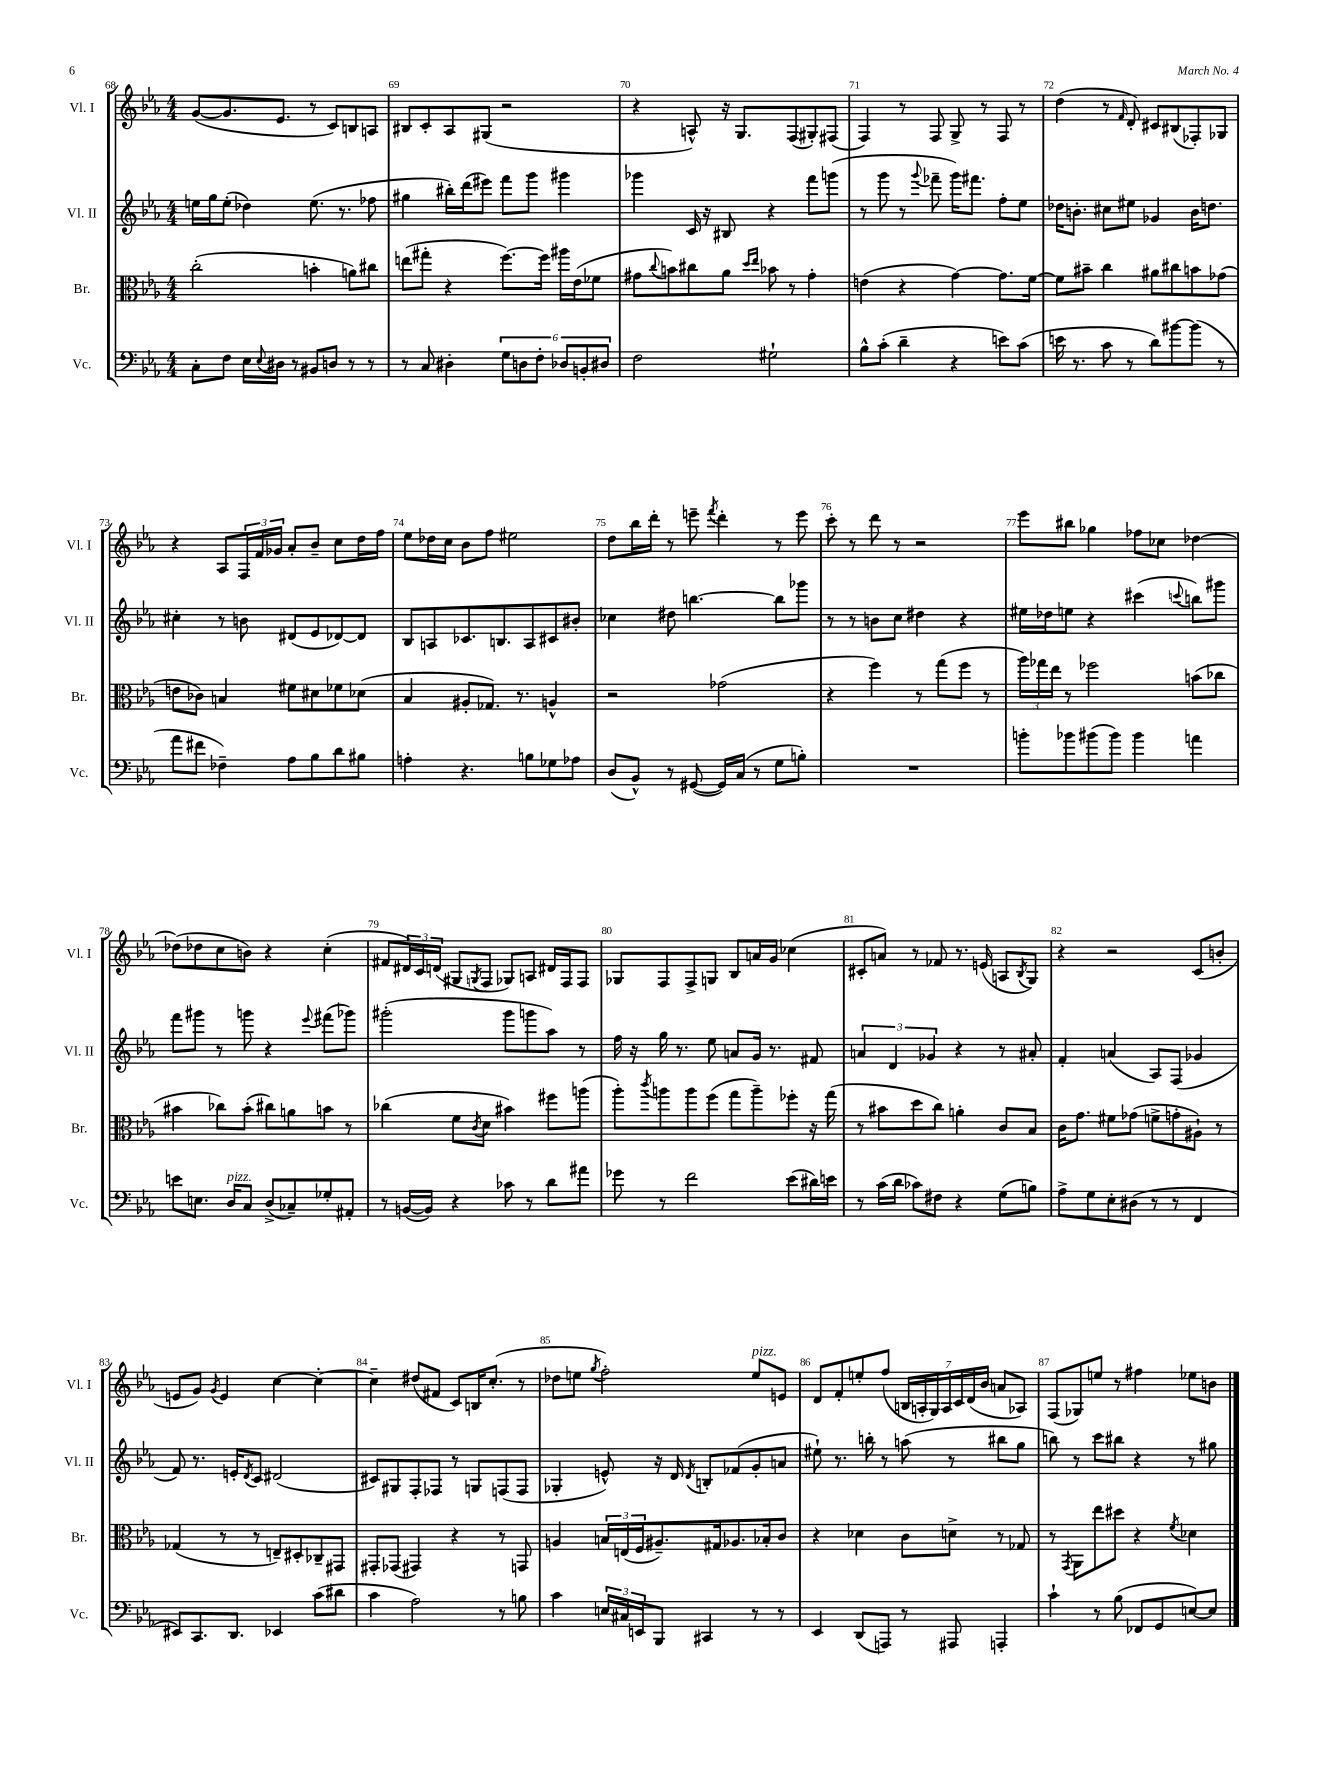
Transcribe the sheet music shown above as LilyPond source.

<<
\new StaffGroup <<
\new Staff = "s0" \with { instrumentName = "Vl. I" shortInstrumentName = "Vl. I" } {
    \clef treble \key ees \major \numericTimeSignature \time 4/4
    g'8~( g'8. ees'8. r8 c'8) b8 a8 |
    bis8 c'8-. aes8 gis8( r2 |
    r4 a8-^) r16 g8. f8( gis8-.) fis8( |
    f4) r8 f8 g8-> r8 f8 r8 |
    d''4( r8 \grace { f'16 } d'8-.) cis'8 bis8( fes8-.) ges8 |
    r4 aes8 \tuplet 3/2 { f16 f'16 ges'16 } aes'8-. bes'8-- c''8 d''16 f''16 |
    ees''8 des''16 c''16 bes'8 f''8 eis''2 |
    d''8 bes''16 d'''16-. r8 e'''8-- \acciaccatura { f'''8 } d'''4-. r8 e'''8 |
    c'''8-. r8 d'''8 r8 r2 |
    ees'''8 bis''8 ges''4 fes''8 ces''8 des''4~ |
    des''8( des''8 c''8 b'8) r4 c''4-.( |
    fis'8 \tuplet 3/2 { dis'16) c'16 d'16( } gis8 \acciaccatura { g8 } f8 ges8) a8 dis'16 f16 f8 |
    ges8 f8 f8-> g8 bes8 a'16 g'16 ces''4( |
    cis'8-. a'8) r8 fes'8 r8. e'16( a8 \acciaccatura { bes8 } g8) |
    r4 r2 c'8( b'8-. |
    e'8 g'8) \acciaccatura { g'8 } e'4 c''4~ c''4~-. |
    c''4-- dis''8( fis'8 c'8) b16 c''8.-.( r8 |
    des''8 e''8 \acciaccatura { g''8 } f''2-.) e''8^\markup { \italic "pizz." } e'8 |
    d'8 f'8-. e''8-. f''8( \tuplet 7/4 { b16 a16-. g16) a16 c'16 d'16( bes'16 } a'8 aes8) |
    f8( ges8) e''8 r8 fis''4 ees''8 b'8 \bar "|." |
}
\new Staff = "s1" \with { instrumentName = "Vl. II" shortInstrumentName = "Vl. II" } {
    \clef treble \key ees \major \numericTimeSignature \time 4/4
    e''16 g''16 e''8-.( des''4) e''8.( r8. fes''8 |
    gis''4 bis''16-.) d'''16( eis'''8) f'''8 g'''8 gis'''4 |
    ges'''4 c'16 r16 bis8 r4 f'''8 g'''8( |
    r8 g'''8 r8 \appoggiatura { g'''8 } fes'''8-- g'''16) fis'''8. f''8-. ees''8 |
    des''16 b'8.-. cis''8 eis''8 ges'4 b'16 d''8. |
    cis''4-. r8 b'8 dis'8( ees'8 des'8~) des'8 |
    bes8 a8 ces'8. b8. a8 cis'8 bis'8-. |
    ces''4 dis''8 b''4.~ b''8 ges'''8 |
    r8 r8 b'8 c''8 dis''4 r4 |
    eis''16 des''16 e''8 r4 cis'''4( \appoggiatura { c'''8 } b''8) gis'''8 |
    f'''8 gis'''8 r8 g'''8 r4 \appoggiatura { ees'''8 } fis'''8( ges'''8) |
    gis'''2-.( gis'''8 g'''8 aes''8) r8 |
    f''16 r16 g''16 r8. ees''8 a'8 g'16 r8. fis'8 |
    \tuplet 3/2 { a'4 d'4 ges'4 } r4 r8 ais'8-. |
    f'4-. a'4( aes8) f8( ges'4 |
    f'8) r8. e'16-. \acciaccatura { d'8 } c'8 dis'2( |
    cis'8) gis8 f8-. fes8 r8 g8 f8( f8 |
    ges4-. e'8-^) r16 d'16 \acciaccatura { d'8 } b8-. fes'8( g'8-. a'8 |
    eis''8-!) r8. b''16-. r8 a''8( r8 bis''8 g''8 |
    b''8) r8 c'''8 bis''8 r4 r8 gis''8 \bar "|." |
}
\new Staff = "s2" \with { instrumentName = "Br." shortInstrumentName = "Br." } {
    \clef alto \key ees \major \numericTimeSignature \time 4/4
    c''2-.( b'4-. a'8) cis''8 |
    e''8( gis''8-. r4 f''8.~) f''16 ais''16 ees'16( fes'8 |
    gis'8 \appoggiatura { c''8 } b'8) cis''8 aes'8 \grace { d''16 ees''16 } bes'8 r8 gis'4-. |
    e'4( r4 g'4~) g'8. f'16~ |
    f'8 bis'8-- c''4 ais'8 cis''8 b'8 ges'8( |
    e'8 ces'8) b4 fis'8 dis'8 fes'8 des'8( |
    bes4 ais8-. ges8.) r8. a4-^ |
    r2 ges'2( |
    r4 f''4) r8 g''8( f''8 r8 |
    \tuplet 3/2 { aes''16) ges''16 ees''16 } r8 fes''2 b'8( ces''8 |
    bis'4 ces''8) bis'8-.( cis''8) a'8 b'8 r8 |
    ces''4( f'8 \acciaccatura { c'8 } d'8 bis'4) fis''8 a''8( |
    aes''8-.) \acciaccatura { c'''8 } a''8 a''8 f''8( g''8 a''8--) fes''8-. r16 g''16( |
    r8 bis'8 d''8 c''8) a'4-. c'8 bes8 |
    c'16 g'8. fis'8 ges'8( f'8-> g'8-. ais8-!) r8 |
    ges4( r8 r8 e8--) dis8-. ces8-- gis,8 |
    gis,8-. ges,8( gis,4) r4 r8 g,8 |
    a4 \tuplet 3/2 { b16 e16( f16 } ais8.--) gis16 aes8. bes16-. c'8 |
    r4 des'4 c'8 d'8-> r8 ges8 |
    r8 \acciaccatura { g,8 } aes,8 ees''8 dis''8 r4 \acciaccatura { f'8 } des'4 \bar "|." |
}
\new Staff = "s3" \with { instrumentName = "Vc." shortInstrumentName = "Vc." } {
    \clef bass \key ees \major \numericTimeSignature \time 4/4
    c8-. f8 ees16 \appoggiatura { ees8 } dis16 r8 bis,8 d8 r8 r8 |
    r8 c8 dis4-. \tuplet 6/4 { g8 d8 f8-. des8 b,8-. dis8 } |
    f2 gis2-! |
    bes8-^ c'8-.( d'4-- r4 e'8) c'8( |
    e'16 r8. c'8 r8 d'8) bis'8~ bis'8( r8 |
    aes'8 fis'8 fes4--) aes8 bes8 d'8 bis8 |
    a4-. r4. b8 ges8 aes8 |
    d8( bes,8-^) r8 gis,8~( gis,16) c16( r8 g8 b8-.) |
    R1 |
    b'8-. bes'8 bis'8( bis'8) bis'4 a'4 |
    e'8 e8. d16^\markup { \italic "pizz." } c8 d8->( ces8--) ges8-. ais,8-. |
    r8 b,16~( b,16) r4 ces'8 r8 d'8 ais'8 |
    ges'8 r8 f'2 ees'8( dis'16) e'16 |
    r8 c'16( d'16 ces'8) fis8 r4 g8( b8) |
    aes8-> g8 ees8-. dis8( r8 r8 f,4 |
    eis,8) c,8. d,8. ees,4 c'8( dis'8 |
    c'4 aes2) r8 b8 |
    c'4 \tuplet 3/2 { e16 cis16 e,16 } bes,,8 cis,4 r8 r8 |
    ees,4 d,8( a,,8) r8 ais,,8 a,,4-. |
    c'4-! r8 bes8( fes,8 g,8 e8~) e8 \bar "|." |
}
>>
>>
\layout { \context { \Score currentBarNumber = #68 \override BarNumber.break-visibility = ##(#f #t #t) barNumberVisibility = #all-bar-numbers-visible } }
